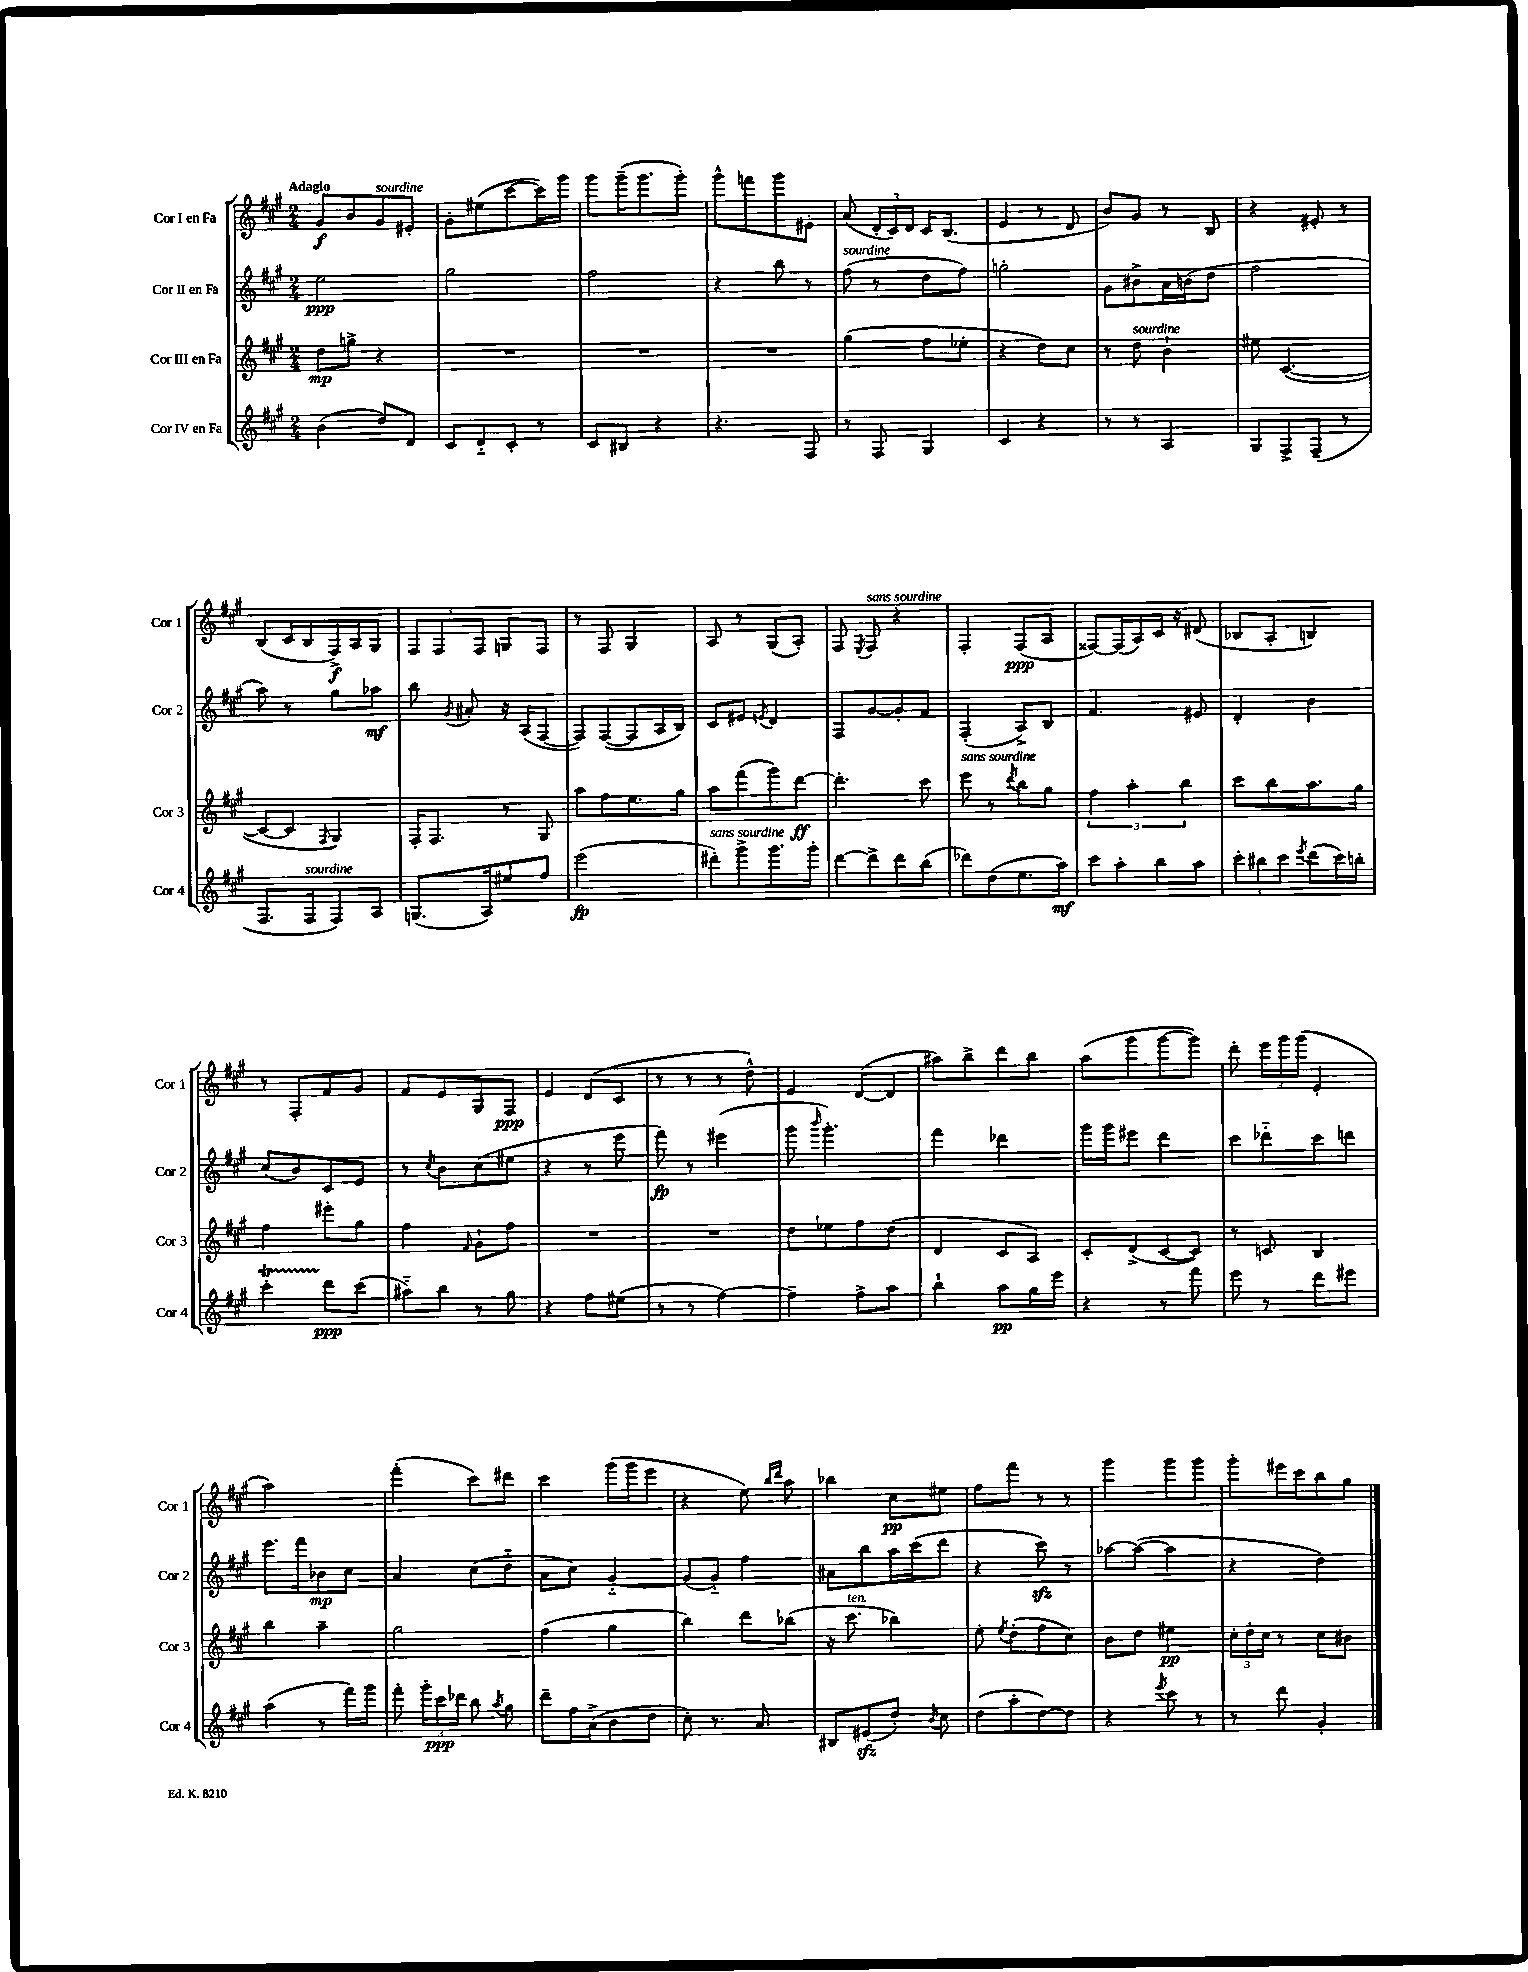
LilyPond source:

<<
\new StaffGroup <<
\new Staff = "s0" \with { instrumentName = "Cor I en Fa" shortInstrumentName = "Cor 1" } {
    \clef treble \key a \major \numericTimeSignature \time 2/4 \tempo "Adagio"
    \autoBeamOff gis'8[\f b'8 gis'8^\markup { \italic "sourdine" } eis'8]-. |
    gis'8[-. eis''8( cis'''8~ cis'''16) gis'''16] |
    gis'''8[ gis'''16--( gis'''8. gis'''8]-.) |
    gis'''8[-^ f'''8 gis'''8 eis'8]-. |
    a'8( \tuplet 3/2 { d'16[-. cis'16) d'16] } cis'16[ b8.]( |
    e'4 r8 d'8 |
    b'8[) gis'8] r8 b8 |
    r4 eis'8-. r8 |
    b8[( cis'16 b16 fis16->\f) a16 gis8] |
    \tuplet 3/2 { fis8[ fis8 fis8] } g8[ fis8] |
    r8 fis8 gis4 |
    a8 r8 gis8[( a8]-.) |
    fis8 \acciaccatura { e8 } fis8^\markup { \italic "sans sourdine" } r4 |
    fis4-. fis8[\ppp( a8] |
    fisis8[~) fisis16( a16) cis'16] r16 dis'8( |
    bes8[ a8]-. b4) |
    r8 fis8[-. fis'8 gis'8] |
    fis'8[ e'8 gis8 fis8]\ppp |
    e'4 d'8[( cis'8] |
    r8 r8 r8 d''8-^) |
    e'4 d'8[~( d'8] |
    ais''8[) b''8-> d'''8 b''8] |
    a''8[( gis'''8 gis'''8~ gis'''8]) |
    d'''8-. \tuplet 3/2 { e'''16[ gis'''16 gis'''16]( } e'4-. |
    a''2) |
    fis'''4-.( cis'''8[) dis'''8] |
    cis'''4 gis'''16[( gis'''16 e'''8] |
    r4 e''8) \grace { b''16[ d'''16] } a''8 |
    bes''4 cis''8[\pp eis''8] |
    fis''8[ fis'''8] r8 r8 |
    gis'''4 gis'''8[ gis'''8] |
    gis'''8[-. eis'''16 cis'''16 b''8 gis''8] \bar "|." |
}
\new Staff = "s1" \with { instrumentName = "Cor II en Fa" shortInstrumentName = "Cor 2" } {
    \clef treble \key a \major \numericTimeSignature \time 2/4
    \autoBeamOff e''2\ppp |
    gis''2 |
    fis''2 |
    r4 b''8 r8 |
    fis''8^\markup { \italic "sourdine" }( r8 d''8[ fis''8]) |
    g''2-. |
    gis'8[ bis'8-> a'16 b'16( d''8] |
    fis''2 |
    a''8) r8 gis''8[ aes''8]\mf |
    b''8 \acciaccatura { gis'8 } ais'8-. r16 a16[( fis8]~ |
    fis8[) fis8~( fis8 a16 b16]) |
    cis'8[ eis'8] \acciaccatura { e'8 } d'4 |
    fis8[ gis'8~ gis'8-. fis'8] |
    fis4-.( a8[->) b8] |
    fis'4. eis'8 |
    d'4-. b'4 |
    cis''8[( b'8) cis'8 e'8] |
    r8 \acciaccatura { cis''8 } b'8[ cis''8( eis''8] |
    r4 r8 e'''8 |
    fis'''8\fp) r8 eis'''4( |
    gis'''8 \grace { b'''16 } gis'''4.-.) |
    fis'''4 des'''4 |
    gis'''16[ gis'''16 eis'''8] d'''4 |
    cis'''8[ des'''8-_ cis'''8 d'''8] |
    e'''8.[ fis'''16 bes'8\mp cis''8] |
    a'4 cis''8[( d''8]-_ |
    a'8[ cis''8]) gis'4~-_ |
    gis'8[( gis'8]-_) fis''4 |
    ais'8[ b''8 a''16 cis'''16( d'''8] |
    r4 cis'''8\sfz) r8 |
    aes''8[~ aes''8]~( aes''4 |
    r4 d''4) \bar "|." |
}
\new Staff = "s2" \with { instrumentName = "Cor III en Fa" shortInstrumentName = "Cor 3" } {
    \clef treble \key a \major \numericTimeSignature \time 2/4
    \autoBeamOff d''8[\mp g''8]-> r4 |
    R2 |
    R2 |
    R2 |
    gis''4( fis''8[ ees''8]-. |
    r4 d''8[) cis''8] |
    r8 d''8^\markup { \italic "sourdine" } b'4-! |
    eis''8 cis'4.~( |
    cis'8[~ cis'8] \acciaccatura { fis8 } gis4) |
    fis16[-. fis8.] r8 gis8 |
    a''8[ fis''8 e''8. gis''16] |
    a''8[ fis'''8( gis'''8) d'''8]~\ff |
    d'''4.-. cis'''8 |
    e'''8^\markup { \italic "sans sourdine" } r8 \acciaccatura { d'''8 } b''8[ gis''8] |
    \tuplet 3/2 { fis''4 a''4-. b''4 } |
    cis'''8[ b''8 a''8. gis''16] |
    fis''4 eis'''8[-. gis''8] |
    fis''4 \grace { fis'16 } gis'8[-! fis''8] |
    R2 |
    R2 |
    d''8[ ees''8 fis''8 d''8]( |
    d'4 cis'8[ a8]) |
    cis'8[-. d'8->( cis'8~ cis'8]) |
    r8 c'8 b4 |
    b''4 a''4-- |
    gis''2 |
    fis''4( gis''4 |
    b''4) d'''8[ bes''8]( |
    r16 cis'''8.^\markup { \italic "ten." } bes''4) |
    e''8-. \acciaccatura { e''8 } d''8[-.( fis''8 cis''8]) |
    b'8[ d''8] eis''4\pp |
    \tuplet 3/2 { cis''16[-. d''16-. cis''16] } r8 cis''8[ bis'8] \bar "|." |
}
\new Staff = "s3" \with { instrumentName = "Cor IV en Fa" shortInstrumentName = "Cor 4" } {
    \clef treble \key a \major \numericTimeSignature \time 2/4
    \autoBeamOff b'4( d''8[) d'8] |
    cis'8[ d'8-_ cis'8]-. r8 |
    cis'8[ bis8] r4 |
    r4. fis8 |
    r8 fis8 gis4 |
    cis'4 r4 |
    r8 r8 a4 |
    gis8[ fis8-> fis8]--( r8 |
    fis8.[ fis16^\markup { \italic "sourdine" } fis8) a8] |
    g8.[( a16) eis''8 fis''8] |
    e'''2\fp( |
    dis'''8[-.^\markup { \italic "sans sourdine" }) gis'''8-> gis'''8. gis'''16]-. |
    d'''8[~ d'''8-> d'''8 b''8]( |
    des'''8[) d''8( e''8. a''16]\mf) |
    cis'''8[ a''8-. b''8 a''8] |
    \tuplet 3/2 { cis'''8[-. bis''8 cis'''8] } \acciaccatura { e'''8 } d'''8[( cis'''16) b''16]-. |
    cis'''4-.\startTrillSpan d'''8[\stopTrillSpan\ppp cis'''8]( |
    ais''8[-_) b''8] r8 gis''8 |
    r4 fis''8[ eis''8]( |
    r8 r8 fis''4~) |
    fis''4-- fis''8[-> a''8] |
    b''4-! a''8[\pp gis''16 e'''16] |
    r4 r8 fis'''8 |
    e'''8 r8 d'''8[ eis'''8] |
    a''4( r8 fis'''16[) gis'''16] |
    fis'''8-. \tuplet 3/2 { gis'''16[-. cis'''16\ppp des'''16] } b''8 \acciaccatura { a''8 } gis''8 |
    d'''8[-- fis''16 a'16->( b'8 d''8] |
    cis''8-.) r8. a'8. |
    bis8[ eis'8\sfz( d''8]-.) \acciaccatura { b'8 } cis''8 |
    d''8[( a''8-. d''8~) d''8] |
    r4 \acciaccatura { e'''8 } cis'''8 r8 |
    r8 d'''8 gis'4-. \bar "|." |
}
>>
>>
\layout { \context { \Score \remove "Bar_number_engraver" } }
